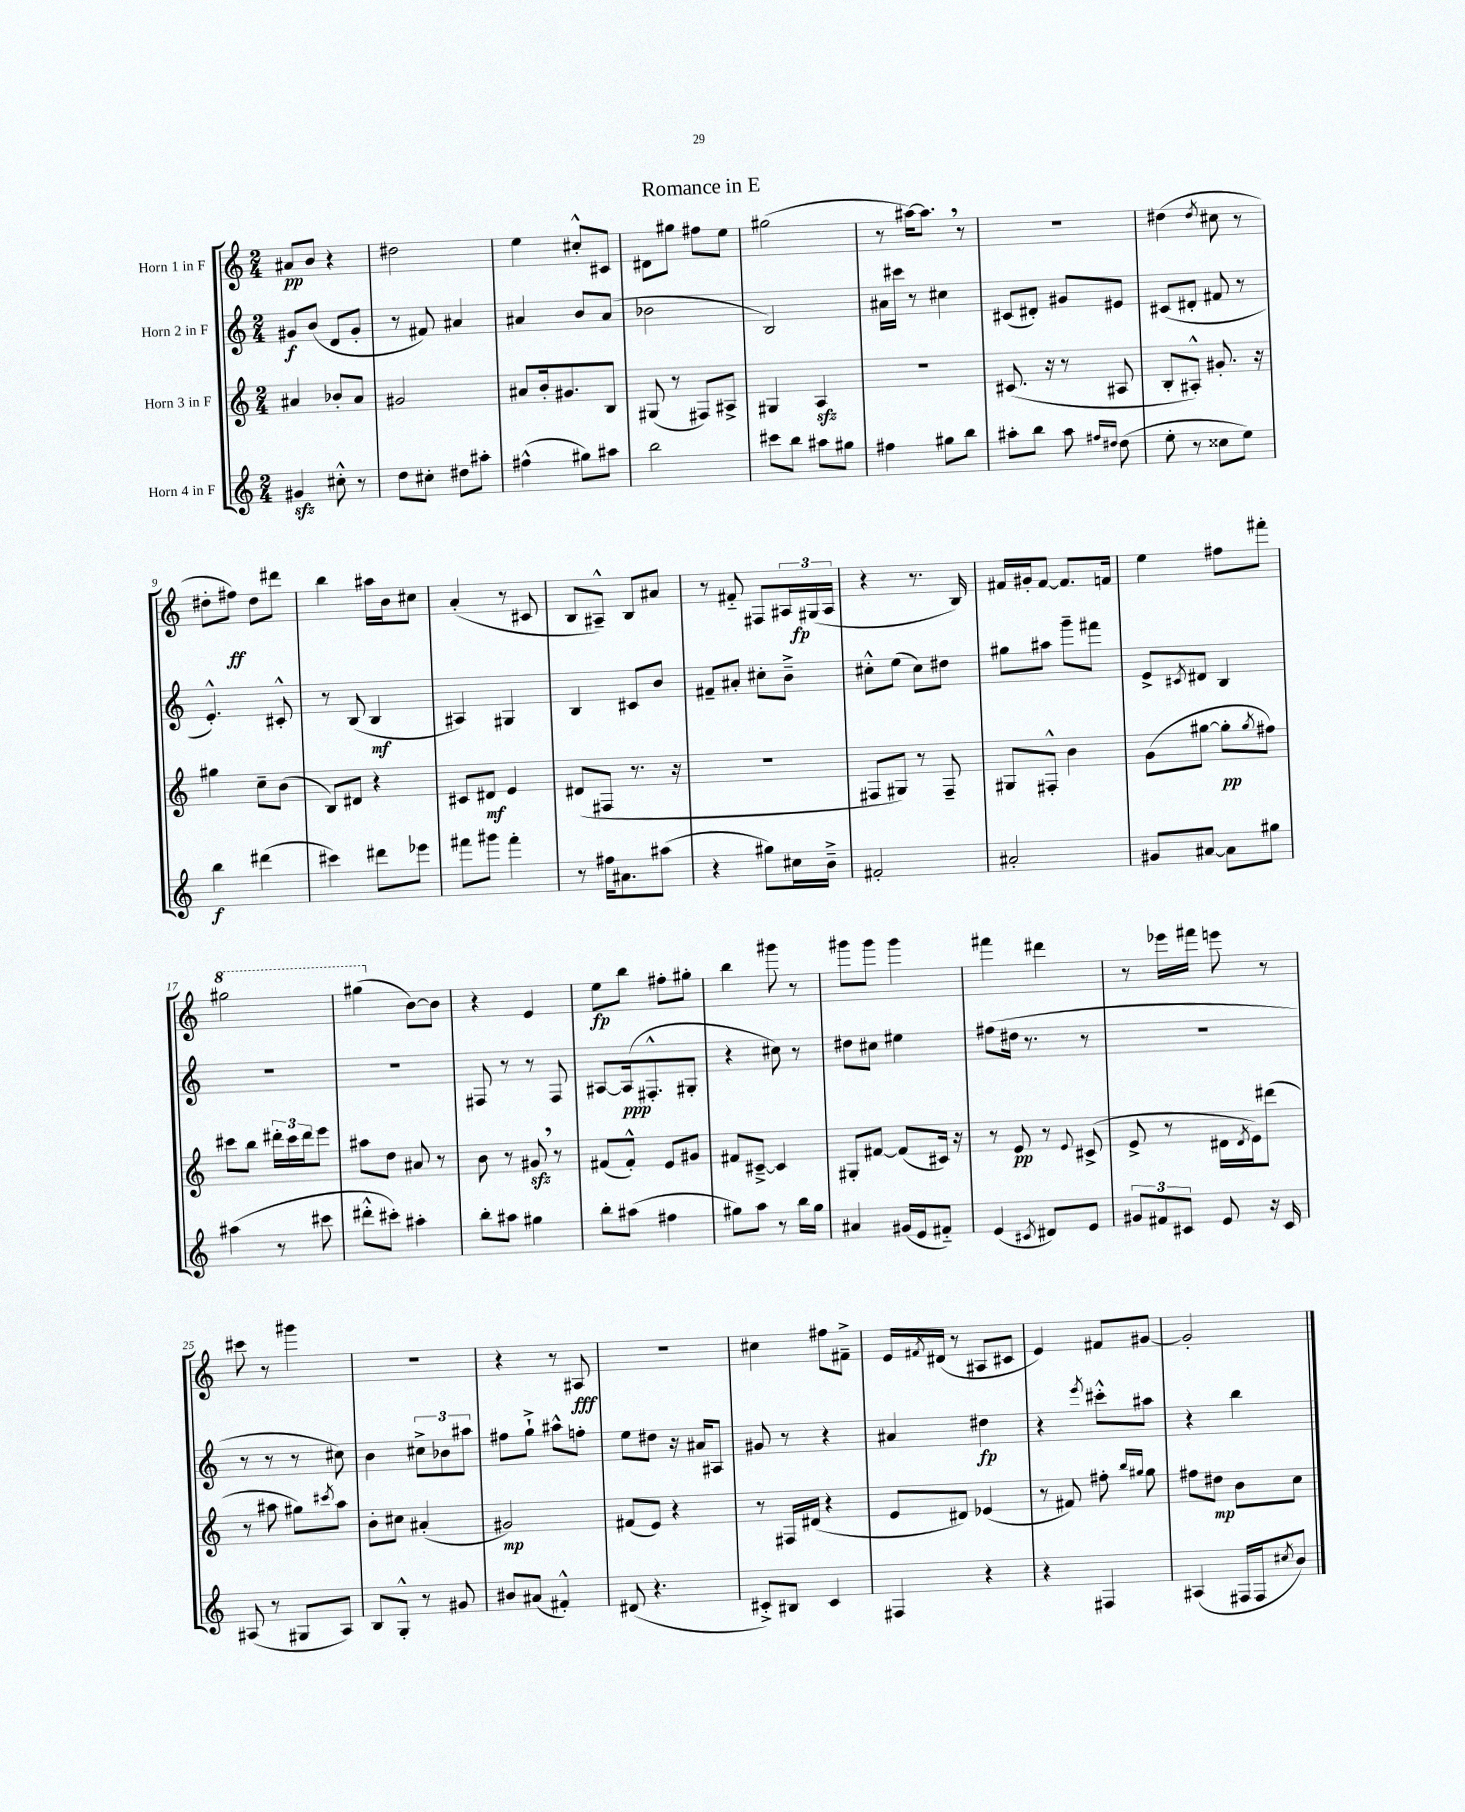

**kern	**kern	**kern	**kern
*staff4	*staff3	*staff2	*staff1
*clefG2	*clefG2	*clefG2	*clefG2
*k[]	*k[]	*k[]	*k[]
*M2/4	*M2/4	*M2/4	*M2/4
4g#	4a#	8g#	8a#
.	.	(8b	8b
8cc#'^^	8b-'	8d	4r
8r	8a#	8g#'	.
=	=	=	=
8dd	2g#	8r	2dd#
8cc#'	.	8f#)	.
8dd#	.	4a#	.
8aa#'	.	.	.
=	=	=	=
(4ff#^^	8a#	4a#	4ee
.	16b'	.	.
.	8.g#	.	.
8gg#)	.	8b	8cc#'^^
8aa#	8B	(8a#	8c#
=	=	=	=
2bb	(8G#	2b-	8d#
.	8r	.	8gg#
.	8F#)	.	8ff#
.	8A#^	.	8ee
=	=	=	=
8ccc#	4G#	2B)	(2gg#
8bb	.	.	.
8aa#	4A	.	.
8gg#	.	.	.
=	=	=	=
4ff#	2r	16a#	8r
.	.	16ccc#	.
.	.	8r	[16aa#)
.	.	.	8.aa#]
8gg#	.	4cc#	.
8bb	.	.	8r
=	=	=	=
8aa#'	(8.c#	(8c#	2r
8bb	.	8d#')	.
.	16r	.	.
8aa#	8r	8g#	.
16qqff#	.	.	.
16qqdd#	.	.	.
(8dd#	8A#	8e#	.
=	=	=	=
8ee'	8B'	(8c#	(4dd#
8r	8A#'^^)	8d#'	.
.	.	.	8qdd#
8cc##	8.g#'	8f#	8cc#
8ee)	.	8r	8r
.	16r	.	.
=	=	=	=
4bb	4gg#	4.e'^^)	8dd#'
.	.	.	8ff#)
(4ddd#	8cc~	.	8dd#
.	(8b	8c#'^^	8ddd#
=	=	=	=
4ccc#)	8B)	8r	4bb
.	8d#	(8B	.
8ddd#	4r	4B	16aa#
.	.	.	16b
8eee-	.	.	8cc#
=	=	=	=
8fff#	8c#	4A#)	(4a'
8ggg#	8d#	.	.
4fff#'	4e	4G#	8r
.	.	.	8c#
=	=	=	=
8r	(8d#	4B	8B
16ff#	8F#	.	8A#~^^)
8.a#	.	.	.
.	8.r	8c#	8B
(8aa#	.	8b	8a#
.	16r	.	.
=	=	=	=
4r	2r	8f#~	8r
.	.	8a#'	8f#'~
8gg#)	.	8cc#'	8F#
16cc#	.	8b~^	24A#
.	.	.	(24G#
16b~^	.	.	.
.	.	.	24A#
=	=	=	=
2f#'	8F#	8cc#'^^	4r
.	8G#)	(8ee	.
.	8r	8cc#)	8.r
.	8F#~	8dd#	.
.	.	.	16B)
=	=	=	=
2a#'	8G#	8gg#	16f#
.	.	.	16g#'
.	8F#'^^	8aa#	[8f#
.	4b	8ggg~	8.f#]
.	.	8fff#	.
.	.	.	16f
=	=	=	=
8g#	(8g	8e^	4ee
.	.	8qc#	.
[8a#	[8gg#	8d#	.
8a#]	8gg#']	4B	8ff#
.	8qgg#	.	.
8gg#	8ff#)	.	8fff#'
=	=	=	=
(4aa#	8ccc#	2r	2ggg#
.	8bb	.	.
8r	24ddd#'	.	.
.	24ccc#	.	.
.	24ddd#	.	.
8ccc#	8eee	.	.
=	=	=	=
8ddd#'^^	8aa#	2r	(4ggg#
8ccc#')	8dd	.	.
4aa#'	8a#	.	[8b)
.	8r	.	8b]
=	=	=	=
8bb'	8b	8F#	4r
8aa#	8r	8r	.
4gg#	8g#	8r	4e
.	8r	8F#	.
=	=	=	=
8bb'	(8f#	[8A#	8ee
(8aa#	8f#'^^)	(16A#]	8bb
.	.	8.F#'^^	.
4ff#	8e	.	8ff#'
.	8g#	8G#'	8gg#'
=	=	=	=
8gg#)	8f#	4r	4bb
8aa	[8c#~^	.	.
8r	4c#]	8cc#)	8ggg#
16bb	.	8r	8r
16gg#	.	.	.
=	=	=	=
4a#	8G#'	8dd#	8ggg#
.	[8f#	8cc#	8ggg#
(16g#	(8f#]	4ee#	4ggg#
16e	.	.	.
8f#'~)	16c#)	.	.
.	16r	.	.
=	=	=	=
(4e	8r	(8ff#	4fff#
.	8e	16dd#	.
.	.	8.r	.
8qc#	.	.	.
8d#)	8r	.	4ddd#
.	8qqe	.	.
8e	(8c#^	8r	.
=	=	=	=
12g#	8e^	2r	8r
12f#	.	.	.
.	8r	.	16eee-
12c#	.	.	.
.	.	.	16fff#
8e	16d#	.	8eee
.	8qd#	.	.
.	16e)	.	.
16r	(8ddd#	.	8r
16c#	.	.	.
=	=	=	=
(8A#	8r	8r	8ccc#
8r	8aa#	8r	8r
8G#	8gg#)	8r	4ggg#
.	8qccc#	.	.
8A#)	8aa#	8cc#)	.
=	=	=	=
8B	8b'	4b	2r
8G'^^	8cc#	.	.
8r	(4a#'	12cc#^	.
.	.	12b-	.
8g#	.	.	.
.	.	12aa#	.
=	=	=	=
8b#	2g#)	8ff#	4r
(8a#	.	8gg`^	.
4f#'^^)	.	8aa#^^	8r
.	.	8ff'	8A#
=	=	=	=
(8d#	(8f#	8ee	2r
4.r	8e)	8dd#	.
.	4r	16r	.
.	.	16a#	.
.	.	8A#	.
=	=	=	=
8c#'^)	8r	8g#	4cc#
8B#	16F#	8r	.
.	(16d#	.	.
4c#	4r	4r	8ff#
.	.	.	8f#~^
=	=	=	=
4F#	8e	4a#	16e
.	.	.	8qf#
.	.	.	(16d#
.	8d#)	.	8r
4r	(4e-	4dd#	8A#
.	.	.	8c#
=	=	=	=
4r	8r	4r	4e)
.	8f#)	.	.
.	.	8qeee	.
4F#	8ff#'	8ccc#'^^	8f#
.	16qqbb	.	.
.	16qqgg#	.	.
.	8gg#	8aa#	[8g#
=	=	=	=
(4A#	8ff#	4r	2g#']
.	8dd#	.	.
16F#	8b	4bb	.
16F#	.	.	.
8qcc#	.	.	.
8b)	8cc	.	.
==	==	==	==
*-	*-	*-	*-
